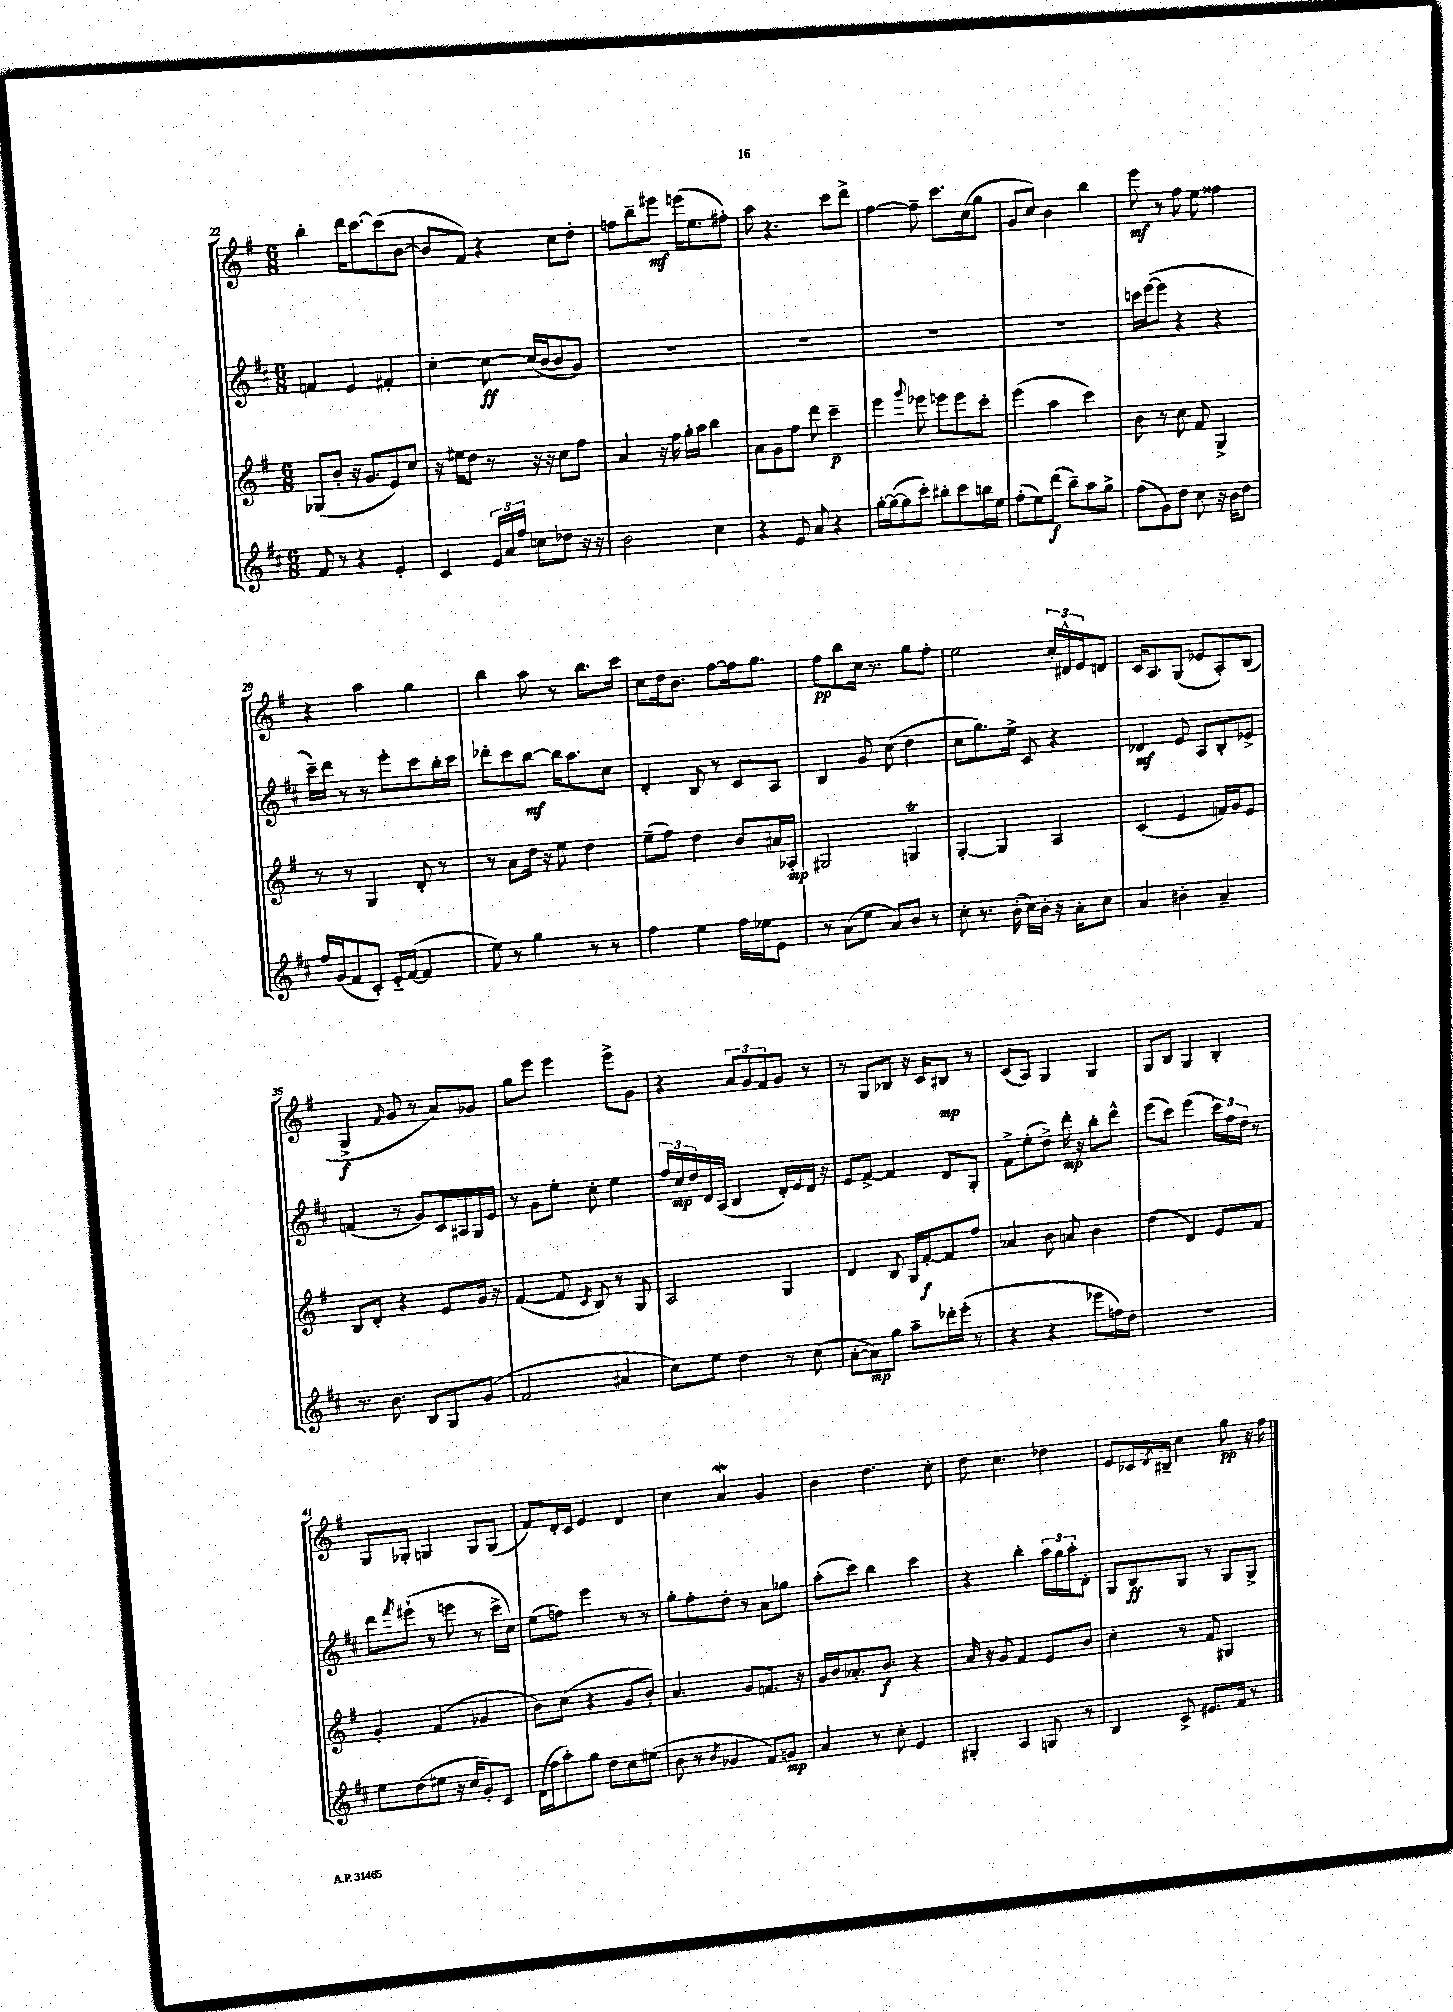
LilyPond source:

<<
\new StaffGroup <<
\new Staff = "s0" {
    \clef treble \key g \major \numericTimeSignature \time 6/8
    b''4-. d'''16 c'''8.~ c'''8( b'8~ |
    b'8 fis'8) r4 c''8 d''8-. |
    f''8 b''8-- eis'''8\mf e'''16( e''8. fis''8-.) |
    a''8 r4. c'''8 d'''8-> |
    fis''4~ fis''8-- c'''8. c''16( g''8 |
    g'8 c''8) b'4 b''4 |
    e'''8\mf r8 fis''8 e''8 fisis''4 |
    r4 a''4 g''4 |
    b''4 a''8 r8 b''8. c'''16 |
    c''8 d''16 b'8. fis''8~ fis''16 g''8. |
    fis''8\pp b''8 c''16 r8. g''8 fis''8-. |
    e''2 \tuplet 3/2 { c''16-. dis'16-^ e'16 } d'8 |
    c'16 a8. g8( ees'8 a8-.) b8( |
    g4->\f \grace { fis'16 } g'8 r8 a'8) ges'8 |
    g''8 e'''8 e'''4 e'''8-> g'8 |
    r4 \tuplet 3/2 { a'8 g'8 fis'8 } g'8 r8 |
    r8 g8 bes8 r16 c'16 bis8\mp r8 |
    c'8( a8) g4 g4 |
    g8 b8 g4 b4-. |
    g8 ges8-. g4 g8 g8( |
    fis'8) d'16-. c'16 e'4 d'4 |
    c''4 a'4\mordent g'4 |
    b'4 d''4. c''8-. |
    d''8 c''4. des''4 |
    e'8 ces'16 \acciaccatura { d'8 } bis16-- c''4 g''8\pp r16 fis''16 \bar "|." |
}
\new Staff = "s1" {
    \clef treble \key d \major \numericTimeSignature \time 6/8
    f'4 e'4 fis'4-. |
    cis''4~-. cis''8~\ff cis''16( b'16~ b'8 g'8) |
    R2. |
    R2. |
    R2. |
    R2. |
    c'''16 e'''16~( e'''8 r4 r4 |
    cis'''16--) d'''16 r8 r8 e'''8-. cis'''8 b''16-. cis'''16 |
    des'''8-. cis'''8 b''8~\mf b''16 a''8. cis''8 |
    d'4-. b8 r8 cis'8 a8 |
    b4 g'8 cis''8( d''4 |
    cis''8 g''8.) e''16-> cis'8 r4 |
    des'4\mf e'8 a8 b8-. ees'8-> |
    f'4( r8 g'8) cis'16 ais16 g16 e'16 |
    r8 g'8 e''8-. cis''8-. e''4 |
    \tuplet 3/2 { fis''16 cis''16\mp d''16 } d'16 a16( b4 d'16-.) e'16 d'16 r16 |
    e'8 fis'8~-> fis'4 d'8 g8-. |
    fis'8-> e''8-.( d''8->) d'''16-.\mp r16 b''8-. d'''8-^ |
    e'''8( cis'''8) e'''4( \tuplet 3/2 { cis'''16) fis''16 d''16 } r8 |
    d'''8 \acciaccatura { fis'''8 } eis'''8-!( r8 e'''8 r8 cis'''16-> cis''16) |
    e''8( f''8) e'''4 r8 r8 |
    g''8-. fis''8-. d''8-. r8 a'8 ges''8 |
    a''8-.( cis'''8) b''4 cis'''4 |
    r4 b''4-. \tuplet 3/2 { a''16 g''16 a''16-. } d'8-. |
    g8 b8\ff g8 r8 g8 g8-> \bar "|." |
}
\new Staff = "s2" {
    \clef treble \key g \major \numericTimeSignature \time 6/8
    ges8( b'8-. r16 g'8. e'8) c''8 |
    r16 eis''16 d''8 r8 r16 r16 c''8 fis''8 |
    a'4 r16 fis''16 g''16-. a''16 b''4 |
    a'8 g'8 fis''8 d'''8 c'''4--\p |
    e'''4 \appoggiatura { g'''8 } ees'''8 e'''8 e'''8 c'''8-. |
    e'''4( a''4 c'''4) |
    b'8 r8 c''8 fis'8 g4-> |
    r8 r8 g4 d'8-. r8 |
    r8 a'8 d''16 r16 e''8 d''4 |
    e''8--( fis''8) d''4 b'8 ais'16 aes16-.\mp |
    gis2 g4\trill |
    g4~-. g4 a4 |
    c'4( e'4 f'16) g'16 e'8 |
    b8 d'8-. r4 e'8 g'16 r16 |
    fis'4~( fis'8 \acciaccatura { c'8 } b8) r8 g8 |
    a2 g4 |
    d'4 b8 g16 fis'16~-.\f fis'8 fis''8 |
    aes'4 b'8 a'8 b'4 |
    d''4( d'4) e'8 fis'8 |
    g'4-. fis'4( ges'4 |
    b'8) c''8( r4 g'8 b'8-.) |
    a'4. g'8 f'8. r16 |
    g'16 b'16 aes'8.-. b'8.\f r4 |
    a'16 r16 g'8 fis'4 e'8 b'8 |
    c''4-. r8 fis'8 gis4 \bar "|." |
}
\new Staff = "s3" {
    \clef treble \key d \major \numericTimeSignature \time 6/8
    fis'8 r8 r4 e'4-. |
    cis'4 \tuplet 3/2 { e'16 a'16 fis''16 } c''8 des''8 r16 r16 |
    b'2 cis''4 |
    r4 e'8 a'8 r4 |
    g''16~-. g''16~( g''8 cis'''8-.) bis''8-. cis'''8 b''16 e''16 |
    fis''8-.( e''8) d'''8\f( b''8--) a''8 g''8-> |
    fis''8( g'8) d''8 cis''8 r16 b'16 d''8 |
    fis''16 g'16( fis'8 cis'8-.) e'16-_ fis'16~( fis'4 |
    e''8) r8 g''4 r8 r8 |
    fis''4 e''4 fis''16 ees''16 e'8 |
    r8 a'8( e''8 a'8) b'8 r8 |
    cis''8-. r8. b'16-.( cis''16) b'16-. r16 a'16-. cis''8 |
    a'4 bis'4-. a'4-- |
    r8. b'8. b8 g8 g'8( |
    fis'2 ais'4 |
    cis''8) e''8 d''4 r8 cis''8( |
    a'8~-. a'8\mp) g''8 a''8-- des'''16-. e'''16-.( r8 |
    r4 r4 ees'''8 f''16) d''16 |
    R2. |
    e''8 d''8( eis''8 r16 cis''16 g'8-.) cis'8 |
    d'16( fis''16 a''8-.) g''8 d''8 cis''8 eis''8( |
    b'8 r8 \acciaccatura { b'8 } ges'4 fis'8) g'8\mp |
    a'4 r8 cis''8-. e'4 |
    gis4-. a4 g8 r8 |
    b4 cis'8-> eis'8. fis'16 r8 \bar "|." |
}
>>
>>
\layout { \context { \Score currentBarNumber = #22 } }
